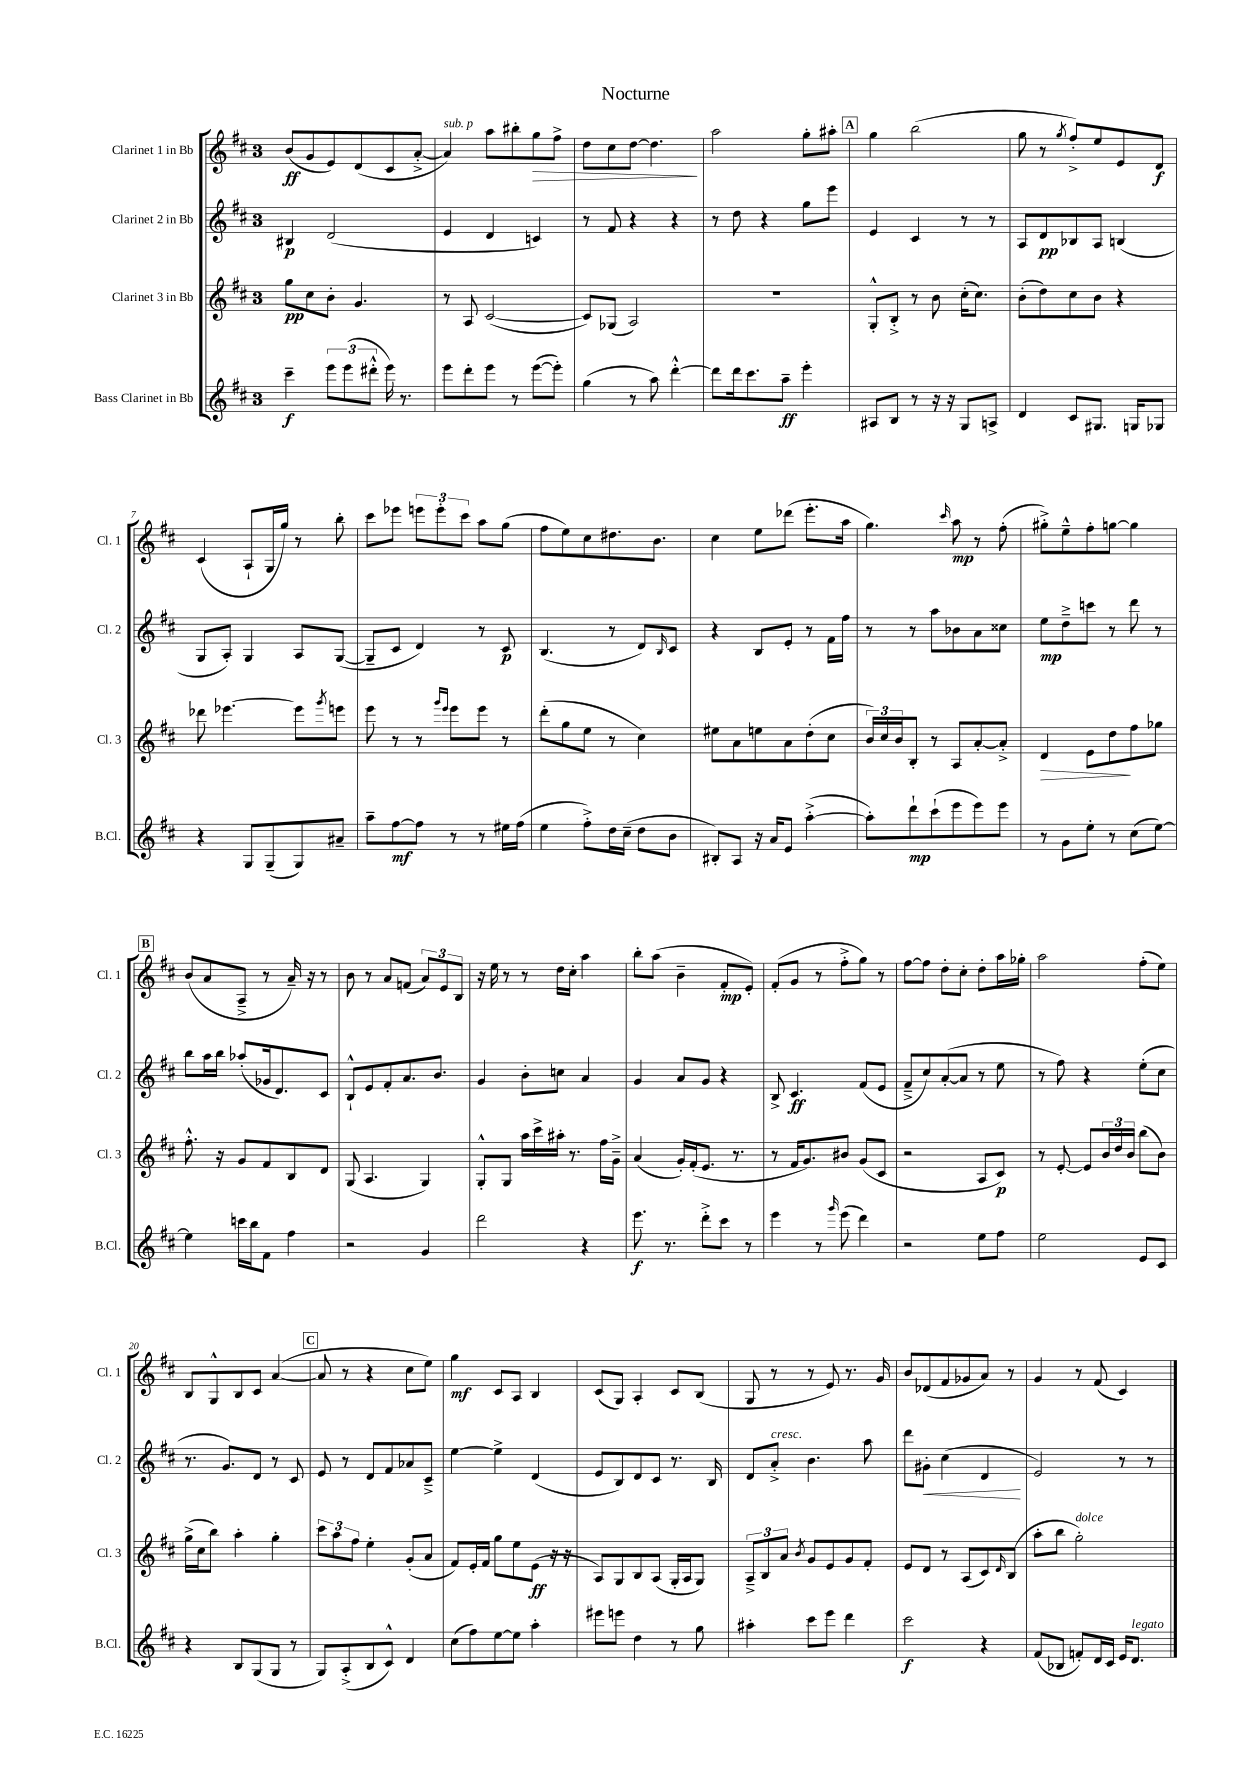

**kern	**kern	**kern	**kern
*staff4	*staff3	*staff2	*staff1
*clefG2	*clefG2	*clefG2	*clefG2
*k[f#c#]	*k[f#c#]	*k[f#c#]	*k[f#c#]
*M3/4	*M3/4	*M3/4	*M3/4
4ccc#~	8gg	4B#	(8b
.	8cc#	.	8g
12eee	8b'	(2d	8e)
(12eee	.	.	.
.	4.g	.	(8d
12ddd#'^^	.	.	.
16eee)	.	.	8c#
8.r	.	.	.
.	.	.	[8a'^
=	=	=	=
8eee	8r	4e	4a])
8ddd'	8A	.	.
8eee	([2c#	4d	8aa
8r	.	.	8bb#'
([8eee	.	4c)	8gg
8eee'])	.	.	8ff#^
=	=	=	=
(4gg	8c#])	8r	8dd
.	(8G-	8f#	8cc#
8r	2A)	4r	[8dd
8aa)	.	.	4.dd]
[4ddd'^^	.	4r	.
=	=	=	=
8ddd]	2.r	8r	2aa
16ddd	.	8dd	.
8.ccc#	.	.	.
.	.	4r	.
8aa~	.	.	.
4eee'	.	8gg	8gg'
.	.	8eee	8aa#'
=	=	=	=
8A#	8G'^^	4e	4gg
8B	8B'^	.	.
8r	8r	4c#	(2bb
16r	8b	.	.
16r	.	.	.
8G	(16cc#'	8r	.
.	8.cc#)	.	.
8A^	.	8r	.
=	=	=	=
4d	(8b'	8A	8gg
.	8dd)	8d	8r
.	.	.	8qgg
8c#	8cc#	8B-	8ff#'^)
8.G#	8b	8A	8ee
.	4r	(4B	8e
16G	.	.	.
8G-	.	.	8d
=	=	=	=
4r	8ddd-	8G	(4c#
.	[4.eee-	8A')	.
8G	.	4G	8A`
(8G~	.	.	16G
.	.	.	16gg)
8G)	8eee-]	8A	8r
.	8qggg	.	.
8a#~	8eee	([8G	8bb'
=	=	=	=
8aa~	8eee	8G~]	8ccc#
[8ff#	8r	8c#	8eee-
8ff#]	8r	4d)	12eee
.	.	.	12eee'
.	16qqggg	.	.
.	16qqeee	.	.
8r	8eee	.	.
.	.	.	12ccc#
8r	8eee	8r	8aa
16ee#	8r	8c#	(8gg
(16ff#	.	.	.
=	=	=	=
4ee	(8ddd'	(4.B	8ff#
.	8gg	.	8ee)
8ff#'^)	8ee	.	8cc#
16dd	8r	8r	8.dd#
(16cc#~	.	.	.
8dd	4cc#)	8d)	.
.	.	.	8.b
.	.	16qqB	.
8b	.	8c#	.
=	=	=	=
8B#')	8ee#	4r	4cc#
8A	8a	.	.
16r	8ee	8B	8ee
16a	.	.	.
8e	8a	8e'	(8ddd-
([4aa'^	(8dd'	8r	8.eee'
.	8cc#	16f#	.
.	.	16ff#	16aa
=	=	=	=
8aa'])	24b)	8r	4.gg)
.	24cc#	.	.
.	24b	.	.
8ddd`	8B'	8r	.
(8ccc#`	8r	8aa	.
.	.	.	16qqccc#
8eee	8A	8b-	8aa
8eee)	[8a'	8a	8r
8eee	8a'^]	8cc##	(8ff#'
=	=	=	=
8r	4d	8ee	8gg#'^)
8g	.	8dd~^	8ee~^^
8ee'	8e	8ccc	8ff#'
8r	8dd	8r	[8gg
(8cc#	8ff#	8ddd	4gg]
[8ee)	8gg-	8r	.
=	=	=	=
4ee]	8.ff#'^^	8bb	(8b
.	.	16aa	8a
.	16r	16bb	.
16ccc	8g	(8aa-'	8A~^
16bb	.	.	.
8f#	8f#	16g-	8r
.	.	8.d)	.
4ff#	8B	.	16a~)
.	.	.	16r
.	8d	8c#	8r
=	=	=	=
2r	(8G	8B`^^	8b
.	4.A	8e	8r
.	.	8f#'	8a
.	.	8.a	(8f
4g	4G)	.	12a)
.	.	8.b	.
.	.	.	12e
.	.	.	12B
=	=	=	=
2ddd	8G'^^	4g	16r
.	.	.	16ee
.	8G	.	8r
.	16aa	8b'	8r
.	16ccc#^	.	.
.	16aa#'	8cc	16dd
.	8.r	.	16cc#'
4r	.	4a	4aa
.	16ff#	.	.
.	16g~^	.	.
=	=	=	=
8.eee	(4a	4g	8bb'
.	.	.	(8aa
8.r	.	.	.
.	16g')	8a	4b~
.	(16f#'	.	.
8ddd'^	8.e	8g	.
8ccc#	.	4r	8f#'
.	8.r	.	.
8r	.	.	8e')
=	=	=	=
4eee	8r	8B^	(8f#'
.	16f#	4.c#	8g
.	8.g)	.	.
8r	.	.	8r
16qqggg	.	.	.
(8eee	8b#	.	8ff#'^
4ddd)	(8g	(8f#	8gg)
.	8c#	8e	8r
=	=	=	=
2r	2r	8f#~^	[8ff#
.	.	8cc#)	8ff#]
.	.	([8a'	8dd'
.	.	8a]	8cc#'
8ee	8A	8r	8dd'
8ff#	8c#)	8ee	16aa
.	.	.	16gg-'
=	=	=	=
2ee	8r	8r	2aa
.	[8e'	8ff#)	.
.	8e]	4r	.
.	24b	.	.
.	24dd	.	.
.	24b	.	.
8e	(8bb	(8ee'	(8ff#'
8c#	8b)	8cc#	8ee)
=	=	=	=
4r	(16gg^	8.r	8B
.	16cc#	.	.
.	8bb)	.	8G^^
.	.	8.g)	.
8B	4aa'	.	8B
(8G	.	8d	8c#
8G	4gg'	8r	([4a
8r	.	8c#	.
=	=	=	=
8G)	12ccc#	8e	8a]
.	12aa	.	.
(8A'^	.	8r	8r
.	12ff#	.	.
8B	4ee'	8d	4r
8c#^^)	.	8f#	.
4d	(8g'	8a-	8cc#
.	8a	8c#~^	8ee)
=	=	=	=
(8cc#	8f#)	[4ee	4gg
8ff#)	16e'	.	.
.	16f#	.	.
[8ee	8gg	4ee^]	8c#
8ee]	8ee	.	8A
4aa'	(8e	(4d	4B
.	16r	.	.
.	16r	.	.
=	=	=	=
8eee#	8A)	8e	(8c#
8eee	8G	8B)	8G)
4dd	8B	8d	4A'
.	(8A	8c#	.
8r	16G'	8.r	8c#
.	16A	.	.
8gg	8G)	.	(8B
.	.	16B	.
=	=	=	=
4aa#'	12A~^	8d	8G
.	12B	.	.
.	.	8a'^	8r
.	12a	.	.
.	8qb	.	.
8ccc#	8g	4.b	8r
8eee	8e	.	8e)
4ddd	8g	.	8.r
.	8f#'	8aa	.
.	.	.	16g
=	=	=	=
2ccc#	8e	8ddd	8b
.	8d	8g#'	(8d-
.	8r	(4cc#	8f#
.	(8A	.	8g-
4r	8c#)	4d	8a)
.	16qqd	.	.
.	(8B	.	8r
=	=	=	=
(8f#	8aa'	2e)	4g
8B-	8bb	.	.
8f')	2gg')	.	8r
16d	.	.	(8f#
16c#	.	.	.
16e	.	8r	4c#)
8.d	.	.	.
.	.	8r	.
==	==	==	==
*-	*-	*-	*-
